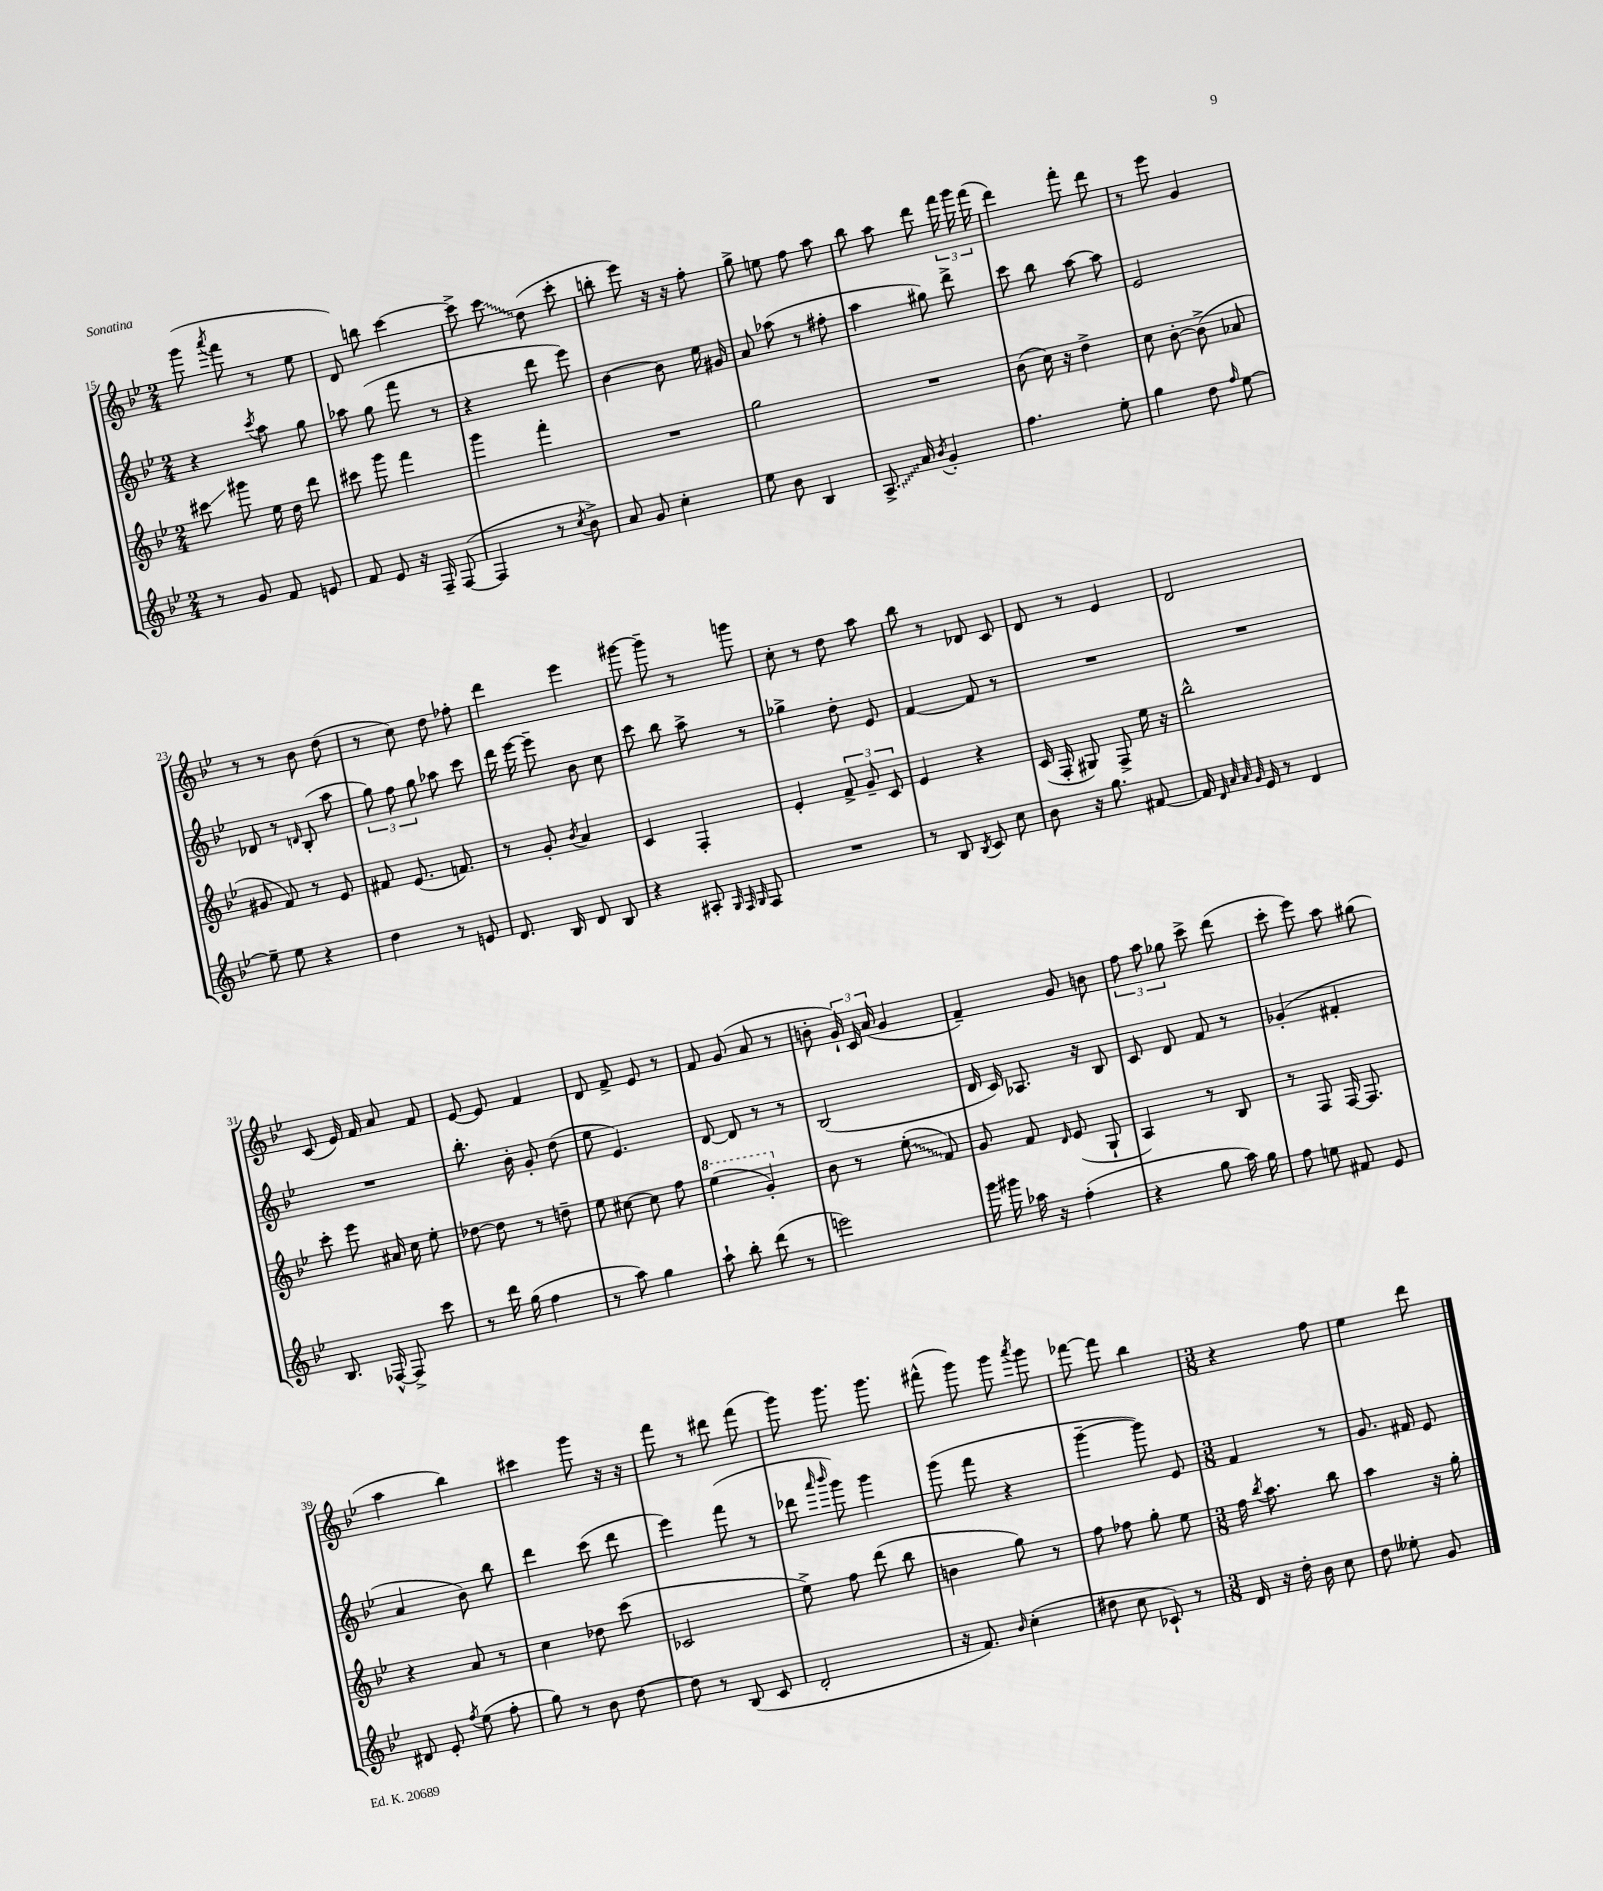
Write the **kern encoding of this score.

**kern	**kern	**kern	**kern
*staff4	*staff3	*staff2	*staff1
*clefG2	*clefG2	*clefG2	*clefG2
*k[b-e-]	*k[b-e-]	*k[b-e-]	*k[b-e-]
*M2/4	*M2/4	*M2/4	*M2/4
8r	8ccc#	4r	(8ggg
.	.	.	8qaaa
8g	8ggg#	.	8fff
.	.	8qccc	.
8f	16ee-	8aa	8r
.	16dd	.	.
8e	8ddd	8gg	8ee-
=	=	=	=
8f	8ccc#	8aa-	8d)
8e-	8ggg	(8gg	8bb
16r	4fff	8fff	[4ccc
16F~	.	.	.
([8F	.	8r	.
=	=	=	=
4F]	4ggg	4r	8ccc^]
.	.	.	8ccc
8r	4fff'	8ddd	(8dd
8qcc	.	.	.
8b-^)	.	8eee-)	8ccc'
=	=	=	=
8a	2r	[4b-	8bb'
8g	.	.	8eee-)
4cc'	.	8b-]	16r
.	.	.	16r
.	.	16ee-	8ff'
.	.	16g#	.
=	=	=	=
8ee-	2gg	8a	8gg^
8b-	.	(8aa-	8ee
4B-	.	8r	8ff
.	.	8ff#'	8aa
=	=	=	=
8.A^	2r	4aa	8bb-
.	.	.	8aa
16a	.	.	.
8qb-	.	.	.
4g'	.	8gg#)	8ddd
.	.	8ddd^	24fff
.	.	.	24ggg
.	.	.	(24fff
=	=	=	=
4.ff	(8b-	8ccc	4ddd)
.	16cc)	8bb-	.
.	16r	.	.
.	4dd^	[8aa	8fff'
8ee-'	.	8aa]	8ddd
=	=	=	=
4gg	8cc	2e-	8r
.	[8b-'	.	8eee-
8dd	(8b-^]	.	4g
16qqff	.	.	.
[8ee-	8a-	.	.
=	=	=	=
8ee-~]	8g#	8d-	8r
8ee-	8f)	8r	8r
.	.	16qqd	.
4r	8r	(8B-'	8b-
.	8e-	8aa	(8dd
=	=	=	=
4dd	8f#	12gg)	8r
.	.	12ff	.
.	(8.e-	.	8cc)
.	.	12gg	.
8r	.	8aa-	8dd
.	8.f)	.	.
8e	.	8ccc	8ff-'
=	=	=	=
8.d	8r	16ddd	4ddd
.	.	[16eee-	.
.	8g'	8eee-~]	.
16B-	.	.	.
.	8qb-	.	.
8d	4a	8b-	4eee-
8B-	.	8cc	.
=	=	=	=
4r	4c	8ccc	[8ggg#
.	.	8bb-	8ggg#~]
8A#'	4F'	8aa^	8r
32qqG	.	.	.
32qqF	.	.	.
32qqG	.	.	.
8F	.	8r	8ggg
=	=	=	=
2r	4e-'	4gg-^	8cc'
.	.	.	8r
.	12f^	8dd'	8dd
.	12g~	.	.
.	.	8e-	8aa
.	12c	.	.
=	=	=	=
8r	4e-	[4f	8bb-
8B-	.	.	8r
8qB-	.	.	.
8c	4r	8f]	8d-
8cc	.	8r	8c
=	=	=	=
8b-	(16c	2r	8d
.	16F'	.	.
16r	8G#)	.	8r
8.gg	.	.	.
.	8F^	.	4e-
[8f#	16ee-	.	.
.	16r	.	.
=	=	=	=
16f#]	2bb-^^	2r	2d
32qqd	.	.	.
32qqa	.	.	.
32qqa	.	.	.
32qqg	.	.	.
16e-	.	.	.
8r	.	.	.
4d	.	.	.
=	=	=	=
8.B-	8ccc'	2r	(8c
.	8eee-	.	16e-)
[16F-^^	.	.	16f
8F-^]	16a#	.	8a
.	16cc	.	.
8ccc	8ee-'	.	8f
=	=	=	=
8r	[8dd-	8.bb-'	[8e-
16ddd	8dd-]	.	8e-]
(16gg	.	16b-'	.
4ff	8r	8g'	4f
.	8dd~	(8dd	.
=	=	=	=
8r	8ee-	8ee-	8d
8aa)	[8cc#	4.e-)	8f^
4gg	8cc#]	.	8e-
.	8ff	.	8r
=	=	=	=
8aa`	(4eee-	[8d	8f
8bb-'	.	8d]	(8g
(8ddd	4gg')	8r	8a
8r	.	8r	8r
=	=	=	=
2eee)	8b-	(2B-	8b'
.	8r	.	24g`)
.	.	.	24c
.	.	.	(24a
.	(8ee-'	.	4g
.	8f)	.	.
=	=	=	=
16ggg	8g	16d	4f~)
16ggg#	.	16c)	.
16aa-	8f	8.A-	.
16r	.	.	.
.	16qqd	.	.
(4ff'	(8e-	.	8g
.	.	16r	.
.	8G`	8B-	8b
=	=	=	=
4r	4A)	8c	12ff
.	.	.	12aa
.	.	8d	.
.	.	.	12gg-
8gg	8r	8f	8ccc^
16aa)	8B-	8r	(8ddd
16gg	.	.	.
=	=	=	=
8ff	8r	(4g-'	8ccc'
8ee	8F	.	8eee-)
8f#	[16F	4f#'	8aa
.	8.F]	.	.
8e-	.	.	(8gg#
=	=	=	=
8d#	4r	4a	4aa
8e-'	.	.	.
8qff	.	.	.
(8ee-	8a	8b-)	4bb-)
8ff'	8r	8bb-	.
=	=	=	=
8gg)	4cc	4ddd	4ccc#
8r	.	.	.
8b-	8dd-	(8ccc	8ggg
[8dd	(8ccc	8ddd	16r
.	.	.	16r
=	=	=	=
8dd]	2c-	4eee-)	8fff
8r	.	.	8r
(8B-	.	(8fff	8ddd#
8c	.	8r	(8fff
=	=	=	=
2d'	8ee-^)	8ddd-	8ggg)
.	.	16qqaaa	.
.	.	16qqbbb-	.
.	8ff	8ggg)	8.ggg
.	(8ddd	4ggg	.
.	.	.	8.ggg
.	8bb-	.	.
=	=	=	=
16r	4b	(8ggg	(8fff#^^
8.f)	.	.	.
.	.	8fff	8ggg)
16qqb-	.	.	.
(4cc'	8gg)	4r	8ggg
.	.	.	8qaaa
.	8r	.	8ggg
=	=	=	=
8dd#	8ff	[4ggg~	[8fff-
8cc	8ff-	.	8fff-]
8c-`)	8gg'	8ggg])	4bb-
8r	8ee-	8e-	.
=	=	=	=
*M3/8	*M3/8	*M3/8	*M3/8
16d	16ff	4f	4r
.	8qbb-	.	.
16r	8.aa	.	.
16dd'	.	.	.
16b-	.	.	.
8cc	8bb-	8r	8ff
=	=	=	=
8dd	4aa	8.g	4ee-
8ee--'	.	.	.
.	.	16f#	.
8g	16r	8e-	8ddd
.	16gg'	.	.
==	==	==	==
*-	*-	*-	*-
